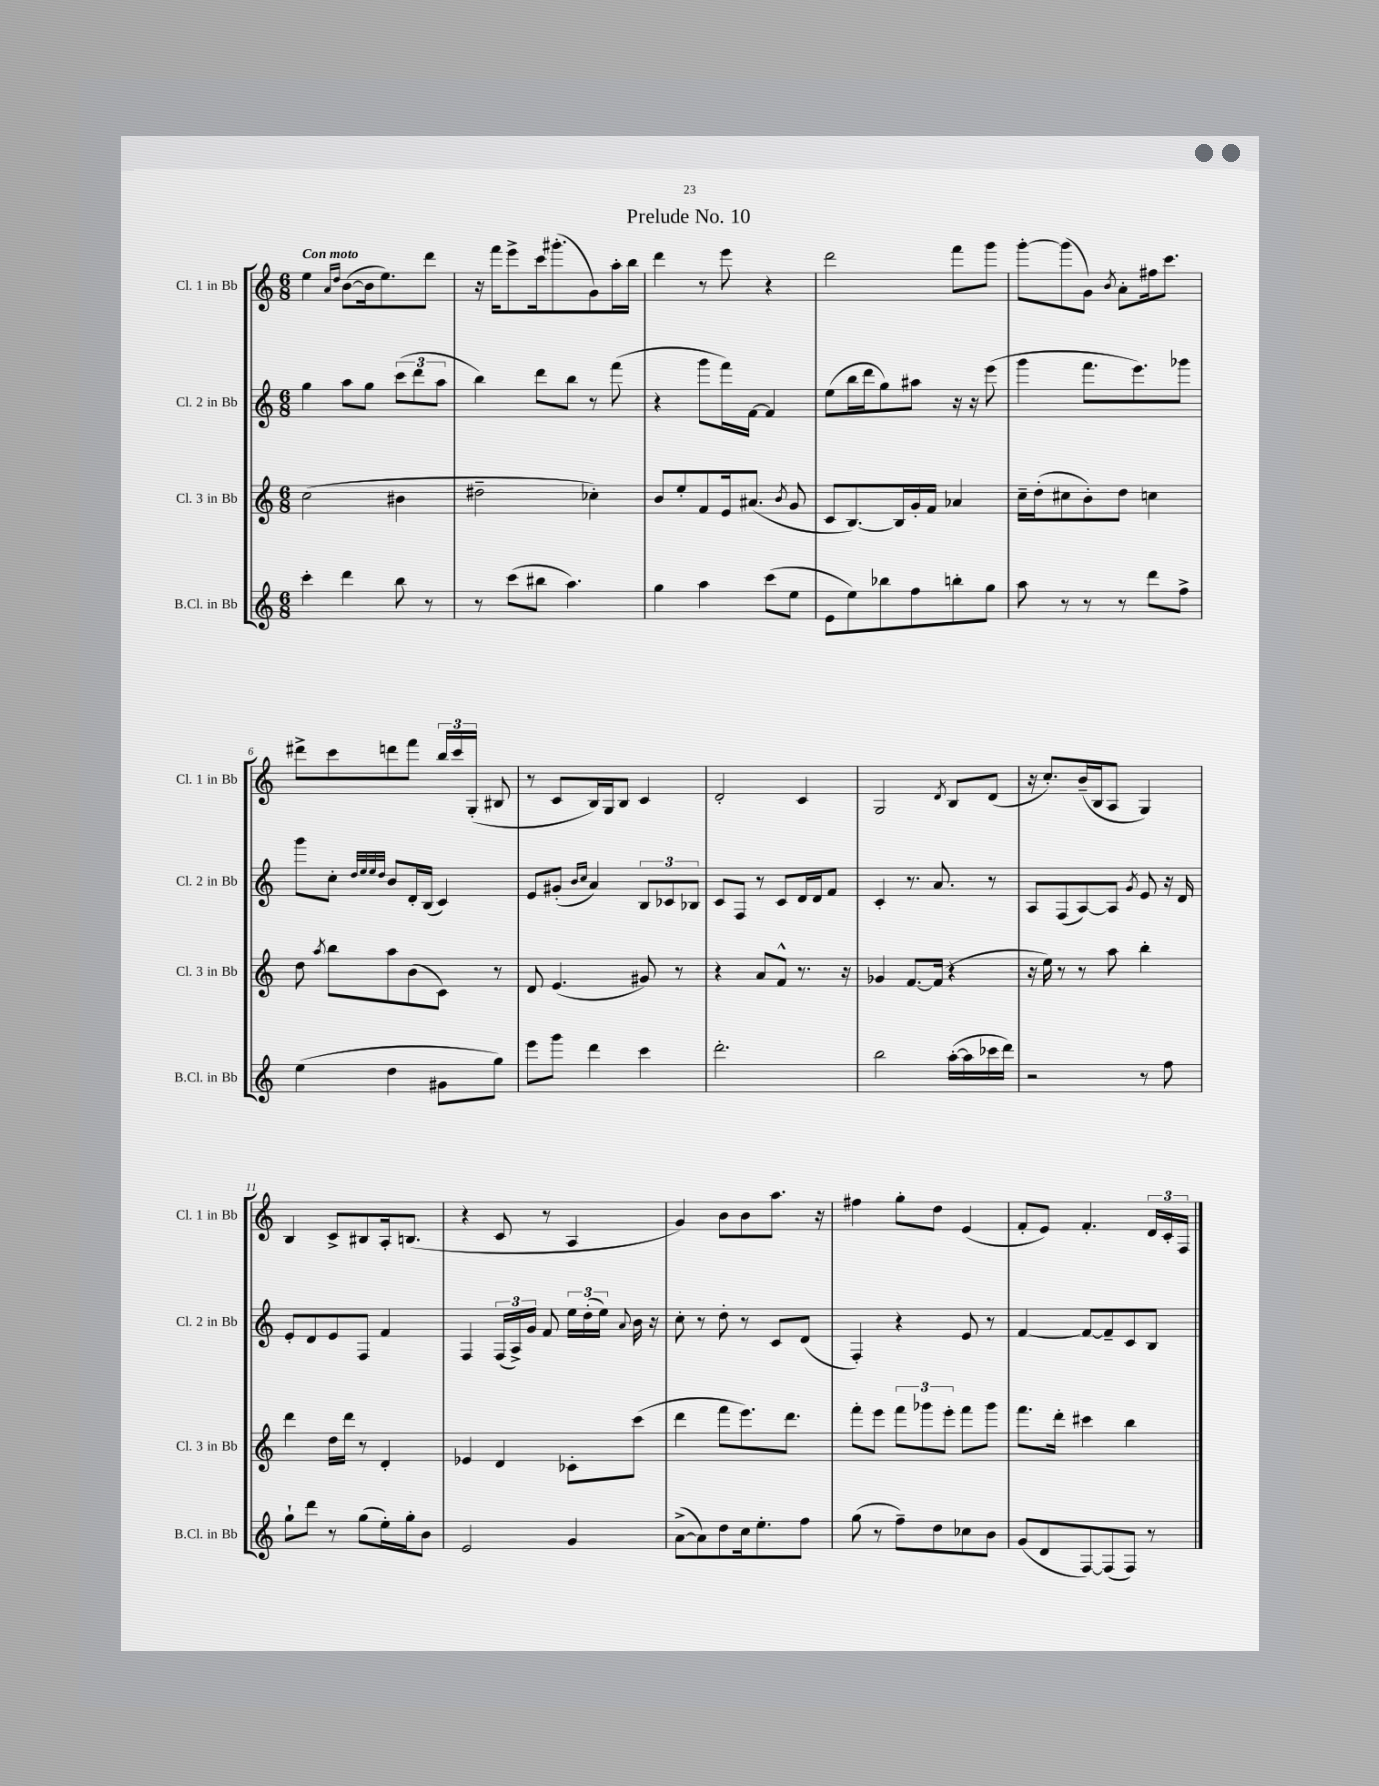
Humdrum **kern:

**kern	**kern	**kern	**kern
*part4	*part3	*part2	*part1
*staff4	*staff3	*staff2	*staff1
*I"B.Cl. in Bb	*I"Cl. 3 in Bb	*I"Cl. 2 in Bb	*I"Cl. 1 in Bb
*I'B.Cl. in Bb	*I'Cl. 3 in Bb	*I'Cl. 2 in Bb	*I'Cl. 1 in Bb
*clefG2	*clefG2	*clefG2	*clefG2
*k[]	*k[]	*k[]	*k[]
*M6/8	*M6/8	*M6/8	*M6/8
=1	=1	=1	=1
!	!	!	!LO:TX:a:B:t=Con moto
4ccc'\	(2cc\	4gg\	4ee\
.	.	.	16qqa/LL
.	.	.	16qqdd/JJ
4ddd\	.	8aa\L	([8b\L
.	.	8gg\J	16b\k]
.	.	.	8.ee\)
8bb\	4b#X\	(12ccc\L	.
.	.	12ddd\	.
8r	.	.	8ddd\J
.	.	12aa\J	.
=2	=2	=2	=2
8r	2dd#X~\	4bb\)	16r
.	.	.	16fff\KL
(8ccc\L	.	.	8eee^\
8bb#X\J	.	8ddd\L	16ccc\k
.	.	.	(8.ggg#X'\
4.aa\)	.	8bb\J	.
.	4cc-X'\)	8r	8g\)
.	.	(8fff\	16aa'\L
.	.	.	16bb\JJ
=3	=3	=3	=3
4gg\	8b/L	4r	4ddd\
.	8ee'/	.	.
4aa\	8f/	8ggg\L	8r
.	16e/k	16fff\L)	8eee\
.	(8.a#X/J	[16f\JJ	.
(8ccc\L	.	4f/]	4r
.	8qb/	.	.
8ee\J	8g/	.	.
=4	=4	=4	=4
8e\L	8c/L	(8ee\L	2ddd\
8ee\)	[8.B/)	16bb\L	.
.	.	16ddd\J	.
8bb-X\	.	8gg\)	.
.	16B/L]	.	.
8ff\	16g'/	8aa#X\J	.
.	16f/JJ	.	.
8bbn'\	4a-X/	16r	8fff\L
.	.	16r	.
8gg\J	.	(8eee\	8ggg\J
=5	=5	=5	=5
8aa\	16cc~\LL	4ggg\	[8ggg'\L
.	(16dd'\J	.	.
8r	8cc#X\	.	(8ggg\]
8r	8b'\)	8.fff\L	8g\J)
.	.	.	8qb/
8r	8dd\J	.	8a'\L
.	.	8.eee\)	.
8ddd\L	4ccn\	.	16ff#X\k
.	.	.	8.ccc\J
8ff^\J	.	8ggg-X\J	.
!!LO:LB:g=z
=6	=6	=6	=6
(4ee\	8dd\	8ggg\L	8ddd#X^\L
.	8qaa/	.	.
.	8bb\L	8cc'\J	8ccc\
.	.	32qqdd/LLL	.
.	.	32qqee/	.
.	.	32qqee/	.
.	.	32qqdd/JJJ	.
4dd\	8aa\	8b/L	8dddn\
.	(8b\	16d'/L	8fff\J
.	.	(16B/JJ	.
8g#X\L	8c\J)	4c/)	24bb/LL
.	.	.	24ccc/
.	.	.	(24G'/JJ
8gg\J)	8r	.	8B#X/
=7	=7	=7	=7
8eee\L	8d/	8e/L	8r
8ggg\J	(4.e/	(8g#X'/J	8c/L
.	.	16qqb/LL	.
.	.	16qqcc/JJ	.
4ddd\	.	4a/)	16B/L)
.	.	.	16G/J
.	.	.	8B/J
4ccc\	8g#X/)	12B/L	4c/
.	.	12c-X/	.
.	8r	.	.
.	.	12B-X/J	.
=8	=8	=8	=8
2.ddd'\	4r	8c/L	2d'/
.	.	8F/J	.
.	8a/L	8r	.
.	8f^^/J	8c/L	.
.	8.r	16d/L	4c/
.	.	16d/J	.
.	.	8f/J	.
.	16r	.	.
=9	=9	=9	=9
2bb\	4g-X/	4c'/	2G/
.	[8.f/L	8.r	.
.	(16f/Jk]	8.a/	.
.	.	.	8qd/
([16aa'\LL	4r	.	8B/L
16aa\]	.	.	.
16ccc-X\	.	8r	(8d/J
16ddd\JJ)	.	.	.
=10	=10	=10	=10
2r	16r	8A/L	16r
.	16ee\)	.	8.cc'/L)
.	8r	(8F/	.
.	8r	[8A/)	(16b~/L
.	.	.	16B/J
.	8aa\	8A/J]	8A/J
.	.	8qg/	.
8r	4bb'\	8e/	4G/)
8ff\	.	16r	.
.	.	16d/	.
!!LO:LB:g=z
=11	=11	=11	=11
8gg`\L	4ddd\	8e'/L	4B/
8ddd\J	.	8d/	.
8r	16dd\LL	8e/	8c^/L
.	16ddd\JJ	.	.
(8gg\L	8r	8F/J	8B#X/
16ee'\L)	4d'/	4f/	16A'/k
16gg'\J	.	.	(8.Bn/J
8b\J	.	.	.
=12	=12	=12	=12
2e/	4e-X/	4F/	4r
.	4d/	(24F/LL	8c/
.	.	24A^/)	.
.	.	24g/JJ	.
.	.	8f/	8r
4g/	8c-X'\L	24ee\LL	4A/
.	.	(24dd'\	.
.	.	24ee\JJ)	.
.	.	8qqa/	.
.	(8ccc\J	16b\	.
.	.	16r	.
=13	=13	=13	=13
([8a^\L	4ddd\	8cc'\	4g/)
8a\])	.	8r	.
8dd\	8fff\L	8dd'\	8b\L
16cc\k	8.eee\)	8r	8b\
8.ee'\	.	.	.
.	.	8c/L	8.aa\J
.	8.ddd\J	.	.
8ff\J	.	(8d/J	.
.	.	.	16r
=14	=14	=14	=14
(8gg\	8fff'\L	4F'/)	4ff#X\
8r	8eee\J	.	.
8ff~\L)	12fff\L	4r	8gg'\L
.	12ggg-X\	.	.
8dd\	.	.	8dd\J
.	12eee'\J	.	.
8cc-X\	8fff\L	8e/	(4e/
8b\J	8ggg-\J	8r	.
=15	=15	=15	=15
(8g/L	8.fff\L	[4f/	8f'/L
8d/	.	.	8e/J)
.	16ddd'\Jk	.	.
[8F/)	4ccc#X\	8f/L_	4.f'/
(8F/]	.	8f~/]	.
8F/J)	4bb\	8c/	.
8r	.	8B/J	24d/LL
.	.	.	24c'/
.	.	.	24F/JJ
==	==	==	==
*-	*-	*-	*-
